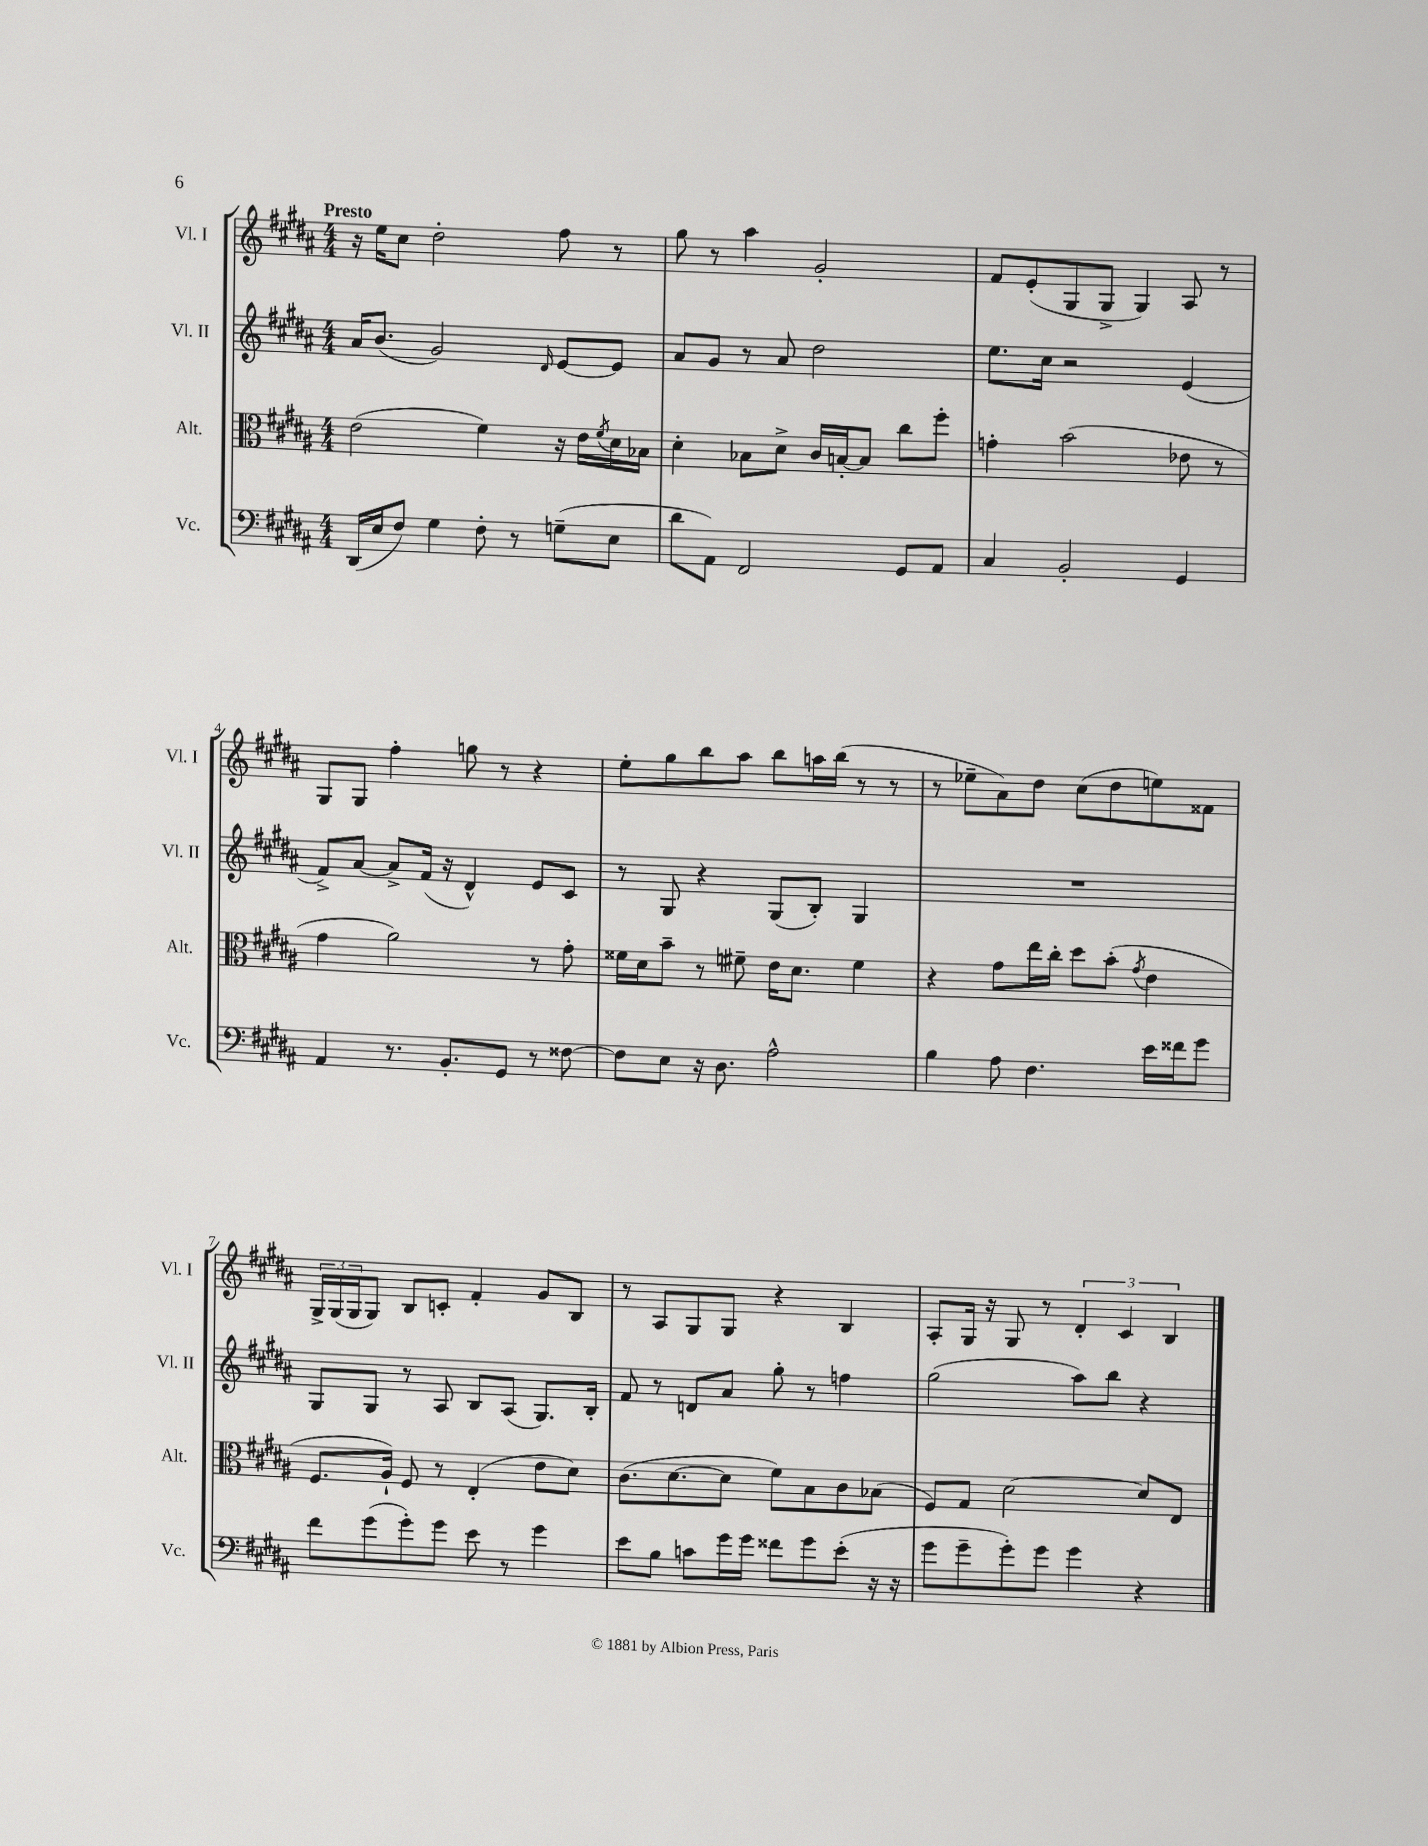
<<
\new StaffGroup <<
\new Staff = "s0" \with { instrumentName = "Vl. I" shortInstrumentName = "Vl. I" } {
    \clef treble \key b \major \numericTimeSignature \time 4/4 \tempo "Presto"
    r16 e''16 cis''8 dis''2-. fis''8 r8 |
    gis''8 r8 ais''4 gis'2-. |
    fis'8 e'8-.( gis8 gis8-> gis4) ais8 r8 |
    gis8 gis8 fis''4-. g''8 r8 r4 |
    e''8-. gis''8 b''8 ais''8 b''8 a''16 b''16( r8 r8 |
    r8 ees''8-- ais'8) dis''8 cis''8( dis''8 e''8) fisis'8 |
    \tuplet 3/2 { gis16-> gis16( gis16 } gis8) b8 c'8-. fis'4-. gis'8 b8 |
    r8 ais8 gis8 gis8 r4 b4 |
    ais8-. gis16 r16 gis8 r8 \tuplet 3/2 { dis'4-. cis'4 b4 } \bar "|." |
}
\new Staff = "s1" \with { instrumentName = "Vl. II" shortInstrumentName = "Vl. II" } {
    \clef treble \key b \major \numericTimeSignature \time 4/4
    ais'16 b'8.( gis'2) \grace { dis'16 } e'8~ e'8 |
    ais'8 gis'8 r8 ais'8 dis''2 |
    e''8. cis''16 r2 e'4( |
    fis'8->) ais'8~ ais'8-> fis'16( r16 dis'4-^) e'8 cis'8 |
    r8 gis8 r4 gis8( b8-.) gis4 |
    R1 |
    gis8 gis8 r8 ais8 b8 ais8( gis8.) b16-. |
    fis'8 r8 d'8 ais'8 gis''8-. r8 f''4 |
    gis''2( ais''8) b''8 r4 \bar "|." |
}
\new Staff = "s2" \with { instrumentName = "Alt." shortInstrumentName = "Alt." } {
    \clef alto \key b \major \numericTimeSignature \time 4/4
    e'2( fis'4) r16 e'16 \acciaccatura { fis'8 } dis'16 bes16 |
    dis'4-. bes8 dis'8-> cis'16 b16~-. b8 cis''8 fis''8-. |
    g'4-. b'2( ees'8 r8 |
    gis'4 ais'2) r8 gis'8-. |
    fisis'16 dis'16 b'8-- r8 fis'8-- e'16 dis'8. fis'4 |
    r4 gis'8 e''16 cis''16-. dis''8 b'8-.( \acciaccatura { gis'8 } e'4 |
    fis8. ais16-!) fis8 r8 e4-.( e'8 dis'8) |
    cis'8.( dis'8.~ dis'8 fis'8) b8 cis'8 bes8( |
    fis8) gis8 dis'2~ dis'8 e8 \bar "|." |
}
\new Staff = "s3" \with { instrumentName = "Vc." shortInstrumentName = "Vc." } {
    \clef bass \key b \major \numericTimeSignature \time 4/4
    dis,16( e16 fis8) gis4 fis8-. r8 g8--( e8 |
    dis'8 ais,8) fis,2 gis,8 ais,8 |
    cis4 b,2-. gis,4 |
    ais,4 r8. b,8.-. gis,8 r8 fisis8~ |
    fisis8 e8 r16 dis8. ais2-^ |
    b4 ais8 fis4. e'16 fisis'16 gis'8 |
    fis'8 gis'8( gis'8-.) gis'8 e'8 r8 gis'4 |
    e'8 b8 c'8 gis'16 gis'16 fisis'8 gis'8 e'8-.( r16 r16 |
    gis'8 gis'8-- gis'8-.) gis'8 gis'4 r4 \bar "|." |
}
>>
>>
